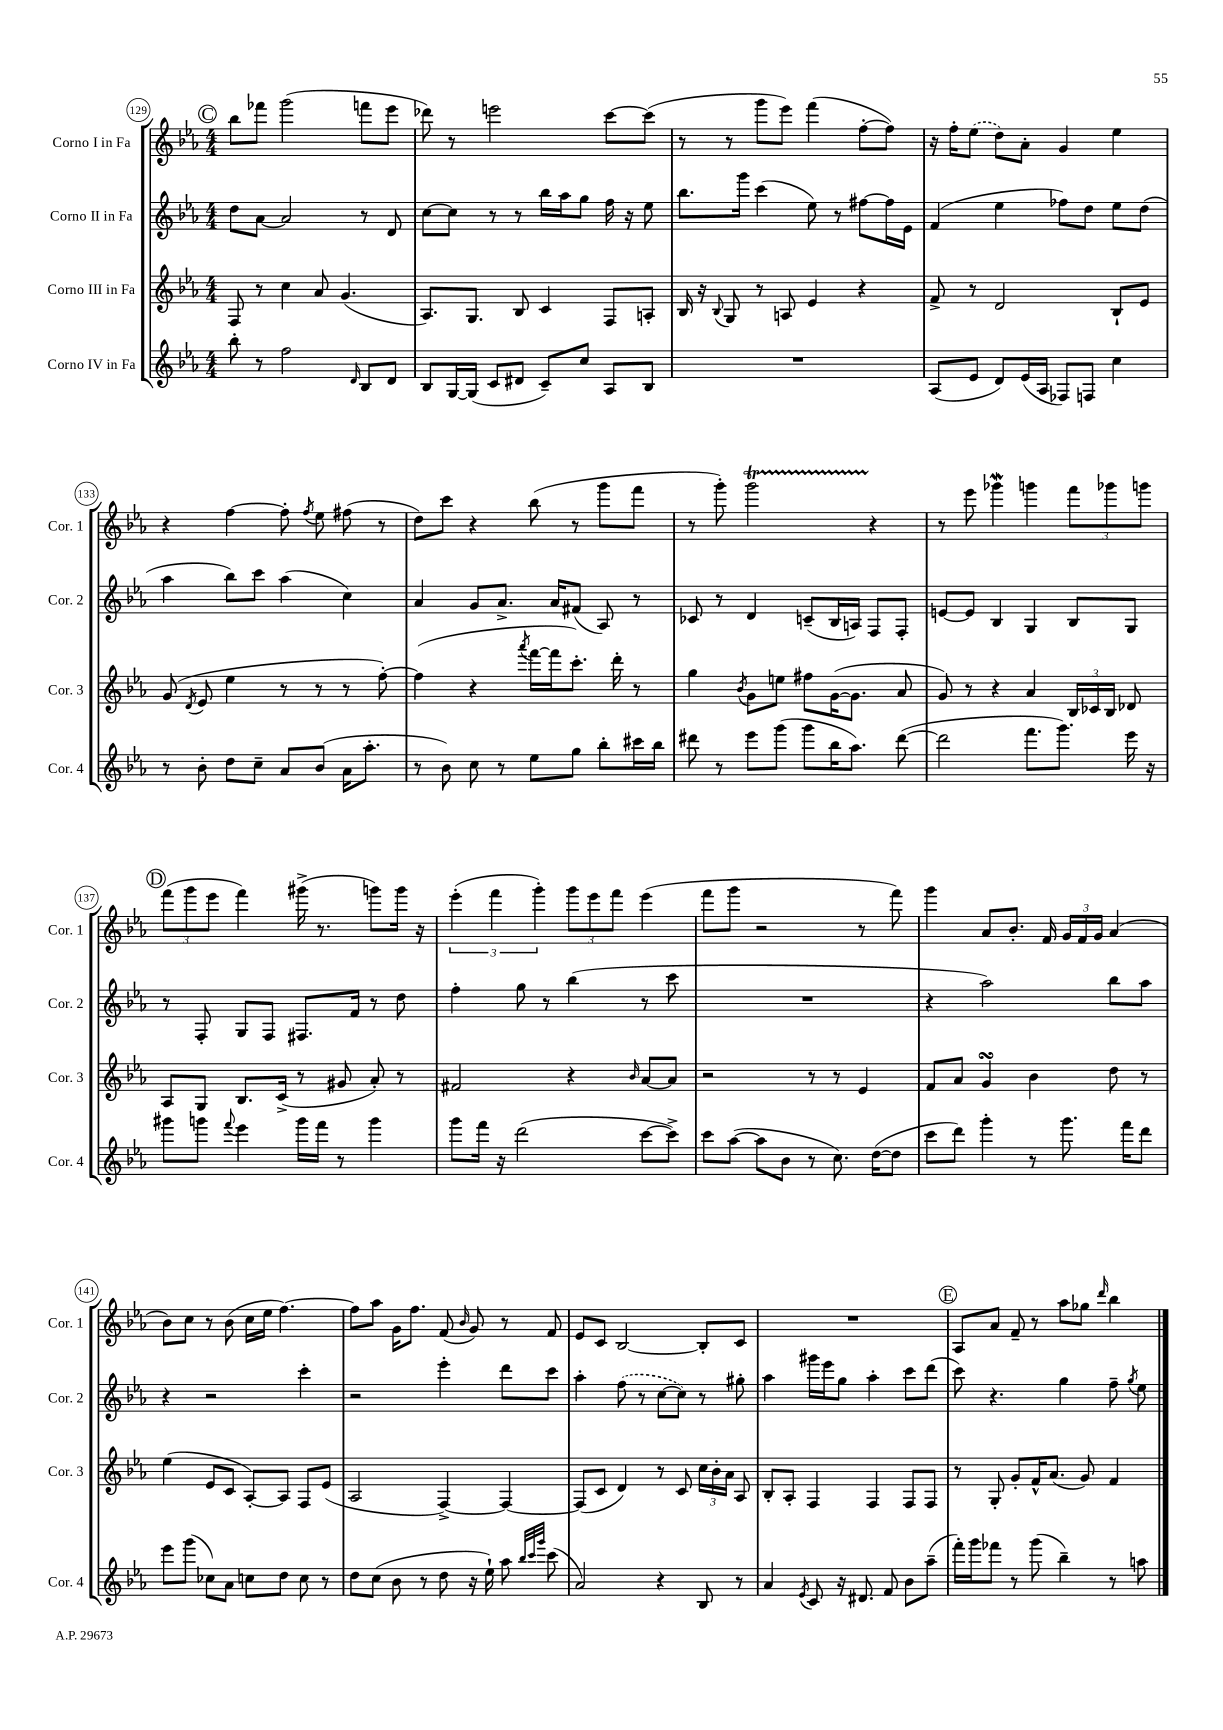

**kern	**kern	**kern	**kern
*part4	*part3	*part2	*part1
*staff4	*staff3	*staff2	*staff1
*I"Corno IV in Fa	*I"Corno III in Fa	*I"Corno II in Fa	*I"Corno I in Fa
*I'Cor. 4	*I'Cor. 3	*I'Cor. 2	*I'Cor. 1
*clefG2	*clefG2	*clefG2	*clefG2
*k[b-e-a-]	*k[b-e-a-]	*k[b-e-a-]	*k[b-e-a-]
*M4/4	*M4/4	*M4/4	*M4/4
!!LO:REH:place=s1:t=C
=129	=129	=129	=129
8bb-'\	8F/	8dd\L	8bb-\L
8r	8r	[8a-\J	8fff-X\J
2ff\	4cc\	2a-/]	(2ggg\
.	8a-/	.	.
.	(4.g/	.	.
16qqd/	.	.	.
8B-/L	.	8r	8fffn\L
8d/J	.	8d/	8eee-\J
=130	=130	=130	=130
8B-/L	8.A-/L)	[8cc\L	8ddd-X\)
[16G/L	.	8cc\J]	8r
(16G/JJ]	8.G/J	.	.
8c/L	.	8r	2eeen\
8d#X/J	8B-/	8r	.
8c~/L)	4c/	16bb-\LL	.
.	.	16aa-\J	.
8cc/J	.	8gg\J	.
8A-/L	8F/L	16ff\	[8ccc\L
.	.	16r	.
8B-/J	8An'/J	8ee-\	(8ccc\J]
=131	=131	=131	=131
1r	16B-/	8.bb-\L	8r
.	16r	.	.
.	8qqB-/	.	.
.	8G/	.	8r
.	.	16ggg\Jk	.
.	8r	(4ccc\	8ggg\L
.	8An/	.	8eee-\J)
.	4e-/	8ee-\)	(4fff\
.	.	8r	.
.	4r	[8ff#X\L	[8ff'\L
.	.	16ff#\L]	8ff\J])
.	.	16e-\JJ	.
=132	=132	=132	=132
(8A-/L	8f^/	(4f/	16r
.	.	.	16ff'\KL
8e-/J	8r	.	(8ee-\J
8d/L)	2d/	4ee-\	8dd\L)
(16e-/L	.	.	8a-'\J
16A-/JJ	.	.	.
8F-X/L)	.	8ff-X\L)	4g/
8Fn/J	.	8dd\J	.
4cc\	8B-`/L	8ee-\L	4ee-\
.	8e-/J	(8dd\J	.
!!LO:LB:g=z
=133	=133	=133	=133
8r	(8g/	4aa-\	4r
.	8qd/	.	.
8b-'\	8e-/	.	.
8dd\L	4ee-\	8bb-\L)	[4ff\
8cc~\J	.	8ccc\J	.
8a-/L	8r	(4aa-\	8ff'\]
.	.	.	8qff/
(8b-/J	8r	.	8ee-\
16a-\KL	8r	4cc\)	(8ff#X\
8.aa-'\J	.	.	.
.	[8ff'\)	.	8r
=134	=134	=134	=134
8r	(4ff\]	4a-/	8dd\L)
8b-\)	.	.	8ccc\J
8cc\	4r	8g/L	4r
8r	.	8.a-^/J	.
.	8qaaa-/	.	.
8ee-\L	[16fff\LL	.	(8bb-\
.	16fff\J]	16a-/KL	.
8gg\J	8.ccc'\J)	(8f#X/J	8r
8bb-'\L	.	8A-/)	8ggg\L
.	16ddd'\	.	.
16ccc#X\L	8r	8r	8fff\J
16bb-\JJ	.	.	.
=135	=135	=135	=135
8ddd#X\	4gg\	8c-X/	8r
8r	.	8r	8ggg'\)
.	8qb-/	.	.
8eee-\L	8g\L	4d/	2gggt\
(8ggg\J	8een\J	.	.
8ggg\L	8ff#X\L	(8cn~/L	.
16bb-\K	([16g\K	16B-/L	.
8.aa-\J)	8.g\J]	16An/JJ)	.
.	.	8F/L	4r
([8ddd#\	8a-/	8F'/J	.
=136	=136	=136	=136
2ddd#\]	8g/)	[8en/L	8r
.	8r	8e/J]	8eee-\
.	4r	4B-/	4ggg-Xw\
8.fff\L	4a-/	4G/	4gggn\
8.ggg\J)	.	.	.
.	24B-/LL	8B-/L	12fff\L
.	24c-X/	.	.
.	24B-/JJ	.	12ggg-X\
16eee-\	8d-X/	8G/J	.
.	.	.	12gggn\J
16r	.	.	.
!!LO:LB:g=z
!!LO:REH:place=s1:t=D
=137	=137	=137	=137
8ggg#X\L	8A-/L	8r	(12fff\L
.	.	.	12ggg\
8gggn\J	8G/J	8F'/	.
.	.	.	12eee-\J
8qqfff/	.	.	.
4eee-\	8.B-/L	8G/L	4fff\)
.	.	8F/J	.
.	(16c^/Jk	.	.
16ggg\LL	8r	8.F#X/L	(16ggg#X^\
16fff\JJ	.	.	8.r
8r	8g#X/	.	.
.	.	16f/Jk	.
4ggg\	8a-'/)	8r	8gggn\L)
.	8r	8dd\	16ggg\Jk
.	.	.	16r
=138	=138	=138	=138
8ggg\L	2f#X/	4ff'\	(6eee-'\
16fff\Jk	.	.	.
.	.	.	6fff\
16r	.	.	.
(2ddd\	.	8gg\	.
.	.	.	6ggg'\)
.	.	8r	.
.	4r	(4bb-\	12ggg\L
.	.	.	12eee-\
.	.	.	12fff\J
.	16qqb-/	.	.
[8ccc\L	[8a-/L	8r	(4eee-\
8ccc^\J])	8a-/J]	8ccc\	.
=139	=139	=139	=139
8ccc\L	2r	1r	8fff\L
([8aa-\J	.	.	8ggg\J
8aa-\L]	.	.	2r
8b-\J	.	.	.
8r	8r	.	.
8.cc\)	8r	.	.
.	4e-/	.	8r
([16dd\KL	.	.	.
8dd\J]	.	.	8fff\)
=140	=140	=140	=140
8ccc\L	8f/L	4r	4ggg\
8ddd\J)	8a-/J	.	.
4ggg'\	4gsSsS/	2aa-\)	8a-/L
.	.	.	8.b-'/J
8r	4b-\	.	.
.	.	.	16f/
8.ggg\	.	.	24g/LL
.	.	.	24f/
.	.	.	24g/JJ
.	8dd\	8bb-\L	(4a-/
16fff\KL	.	.	.
8ddd\J	8r	8aa-\J	.
!!LO:LB:g=z
=141	=141	=141	=141
8eee-\L	(4ee-\	4r	8b-\L)
(8ggg\J	.	.	8cc\J
8cc-X\L)	8e-/L	2r	8r
8a-\J	8c/J	.	(8b-\
8ccn\L	[8A-'/L)	.	16cc\LL
.	.	.	16ee-\JJ
8dd\J	8A-/J]	.	[4.ff\)
8cc\	8F/L	4ccc'\	.
8r	(8e-/J	.	.
=142	=142	=142	=142
8dd\L	2A-/	2r	8ff\L]
(8cc\J	.	.	8aa-\J
8b-\	.	.	16g\KL
.	.	.	8.ff\J
8r	.	.	.
8dd\	[4F^/)	4eee-'\	(8f/
.	.	.	16qqb-/
16r	.	.	8g/)
16ee-`\)	.	.	.
8aa-\	4F/_	8ddd\L	8r
32qqbb-/LLL	.	.	.
32qqccc/	.	.	.
32qqggg/JJJ	.	.	.
(8ccc\	.	8ccc\J	8f/
=143	=143	=143	=143
2a-/)	(8F/L]	4aa-'\	8e-/L
.	8c/J	.	8c/J
.	4d/)	(8ff\	[2B-/
.	.	8r	.
4r	8r	[8cc\L	.
.	8c/	8cc\J])	.
8B-/	24cc\LL	8r	8B-'/L]
.	24b-'\	.	.
.	24a-\JJ	.	.
8r	8A-/	8gg#X'\	8c/J
=144	=144	=144	=144
4a-/	8B-'/L	4aa-\	1r
.	8A-'/J	.	.
8qe-/	.	.	.
8c/	4F/	16ggg#X\LL	.
.	.	16eee-\J	.
16r	.	8gg\J	.
8.d#X/	.	.	.
.	4F/	4aa-'\	.
8f/	.	.	.
8b-\L	8F/L	8ccc\L	.
(8aa-~\J	8F/J	(8ddd\J	.
!!LO:REH:place=s1:t=E
=145	=145	=145	=145
16fff'\LL)	8r	8ccc\)	8A-/L
16ggg\J	.	.	.
8fff-X\J	8G'/	4.r	8a-/J
8r	8g'/L	.	8f~/
(8ggg\	16f^^/K	.	8r
.	(8.a-/J	.	.
4bb-~\)	.	4gg\	8aa-\L
.	8g/)	.	8gg-X\J
.	.	.	16qqddd/
8r	4f/	8ff~\	4bb-\
.	.	8qgg/	.
8aan\	.	8ee-\	.
==	==	==	==
*-	*-	*-	*-
